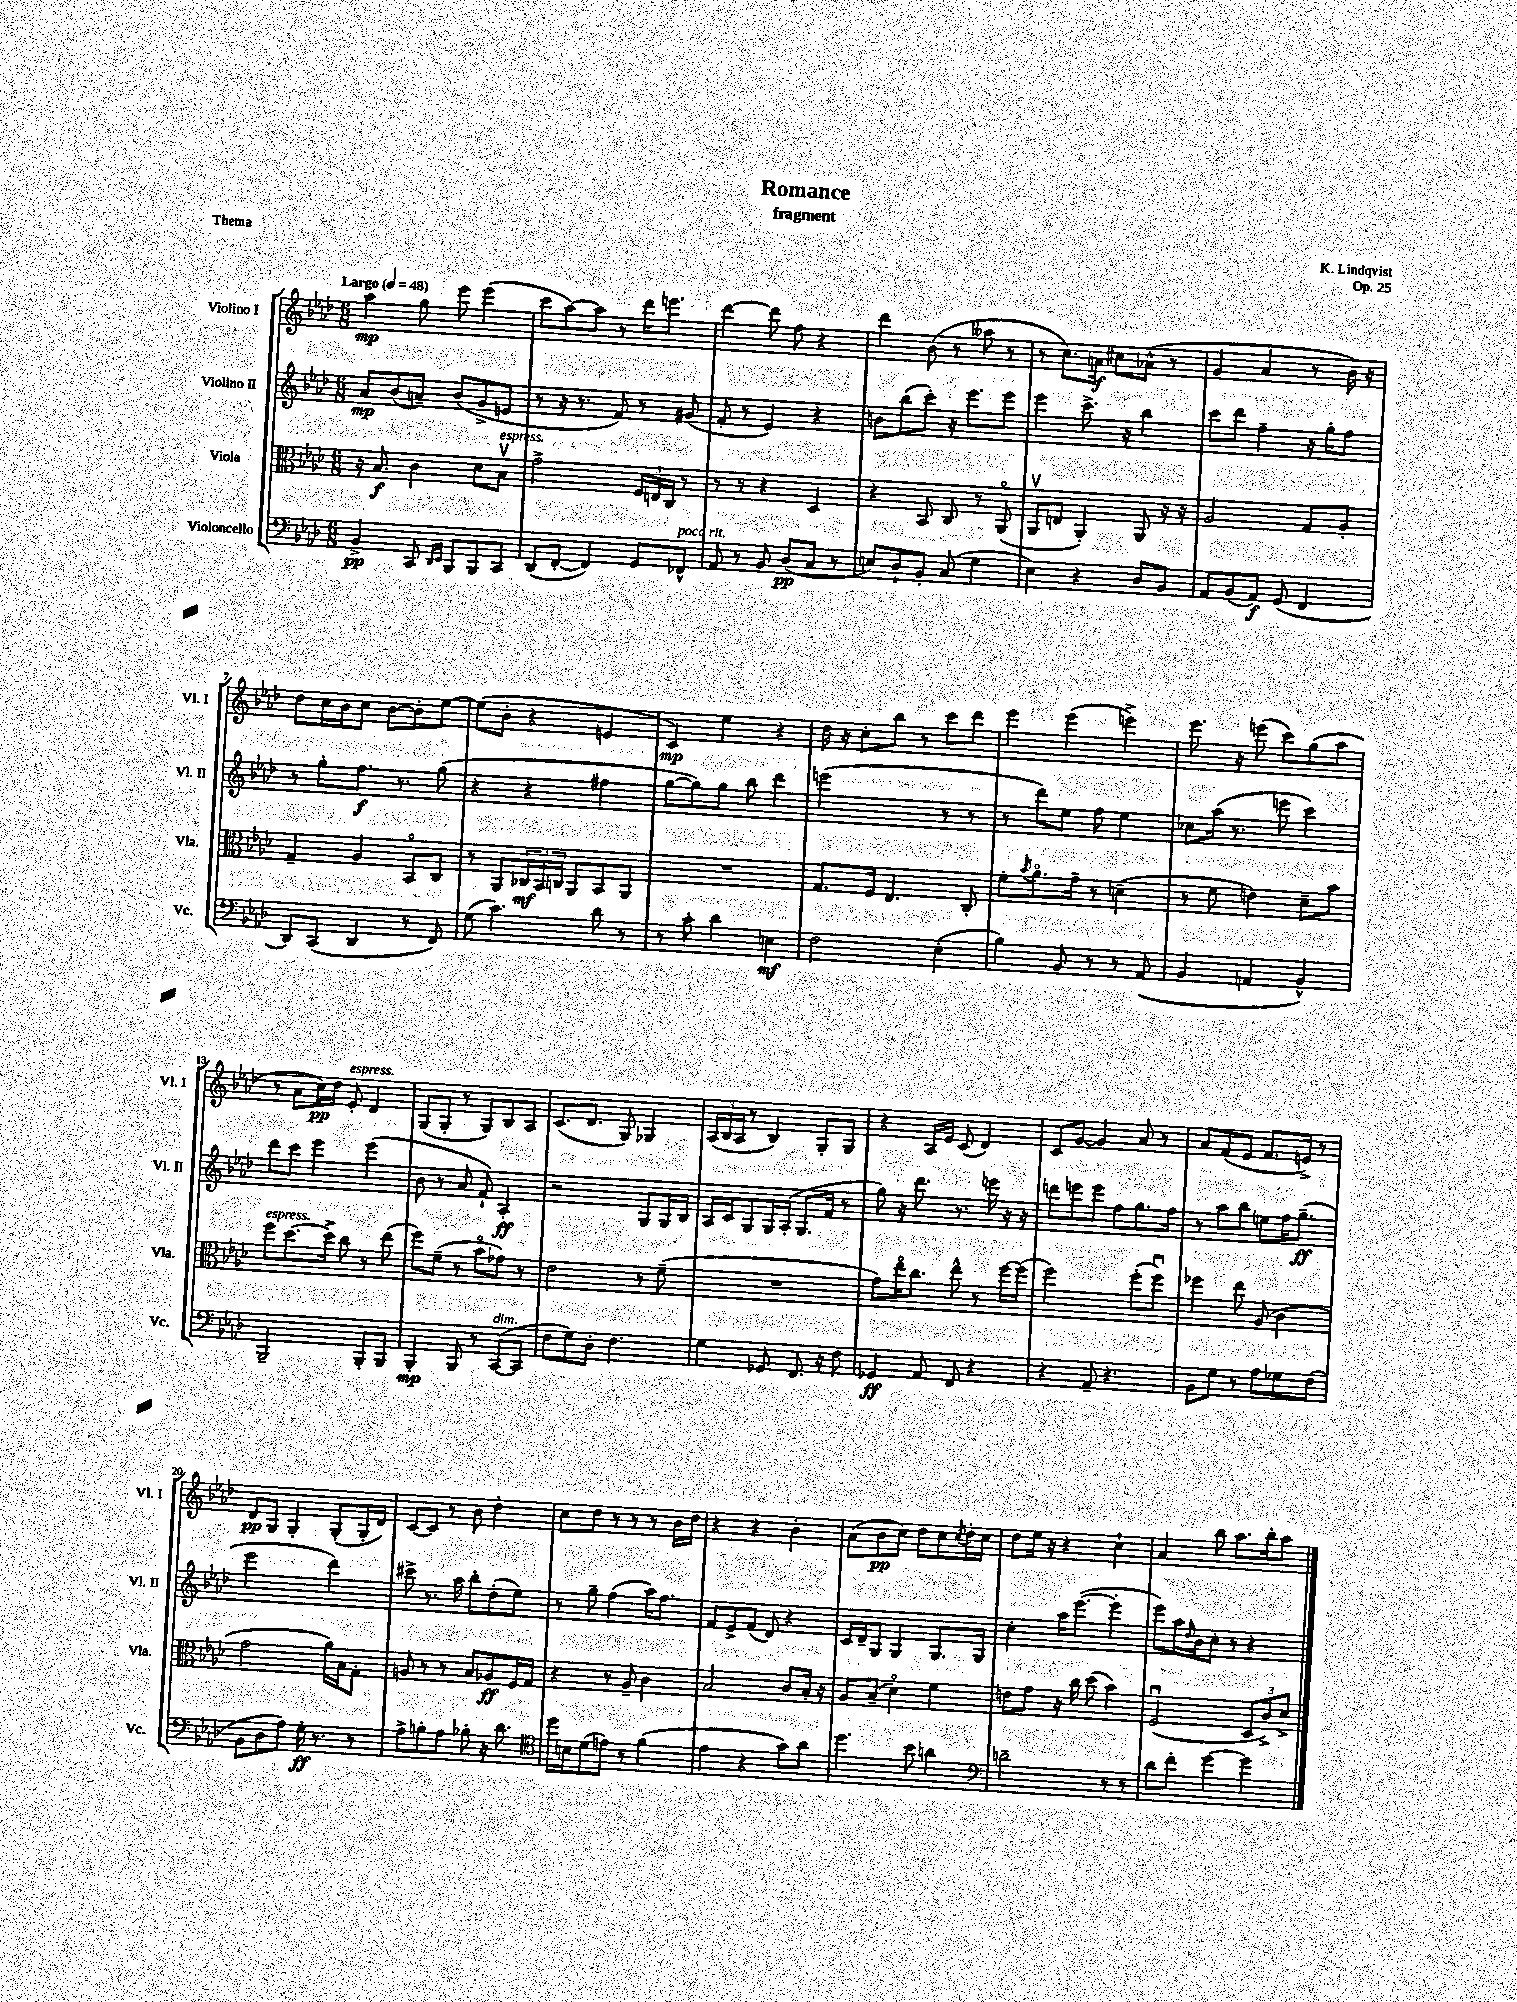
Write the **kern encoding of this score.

**kern	**dynam	**kern	**dynam	**kern	**dynam	**kern	**dynam
*part4	*part4	*part3	*part3	*part2	*part2	*part1	*part1
*staff4	*staff4	*staff3	*staff3	*staff2	*staff2	*staff1	*staff1
*I"Violoncello	*	*I"Viola	*	*I"Violino II	*	*I"Violino I	*
*I'Vc.	*	*I'Vla.	*	*I'Vl. II	*	*I'Vl. I	*
*clefF4	*	*clefC3	*	*clefG2	*	*clefG2	*
*k[b-e-a-d-]	*	*k[b-e-a-d-]	*	*k[b-e-a-d-]	*	*k[b-e-a-d-]	*
*M6/8	*	*M6/8	*	*M6/8	*	*M6/8	*
*MM48	*	*MM48	*	*MM48	*	*MM48	*
=1	=1	=1	=1	=1	=1	=1	=1
!	!	!	!	!	!	!LO:TX:a:B:t=Largo	!
4BB-^/	pp	16r	.	8a-/L	mp	4aa-\	mp
.	.	8.B-/	f	.	.	.	.
.	.	.	.	(8b-/	.	.	.
8CC/	.	4c\	.	8an~/J)	.	8gg\	.
16qqDD-/LL	.	.	.	.	.	.	.
16qqEE-/JJ	.	.	.	.	.	.	.
8BBB-/L	.	.	.	(8b-/L	.	8eee-\	.
8BBB-/	.	8d-\L	.	8g^/	.	(4eee-\	.
!	!	!LO:TX:a:i:t=espress.	!	!	!	!	!
8CC/J	.	8B-v\J	.	8en/J	.	.	.
=2	=2	=2	=2	=2	=2	=2	=2
(8DD-/L	.	2g^\	.	8r	.	8ccc\L	.
[8FF'/J	.	.	.	16r	.	[8aa-\)	.
.	.	.	.	8.r	.	.	.
4FF/])	.	.	.	.	.	8aa-\J]	.
.	.	.	.	8f/)	.	8r	.
8GG/L	.	24F/LL	.	8r	.	16ddd-\KL	.
.	.	24En/	.	.	.	.	.
.	.	.	.	.	.	8.eeen\J	.
.	.	24C/JJ	.	.	.	.	.
!LO:TX:a:i:t=poco rit.	!	!	!	!	!	!	!
8FF-X^^/J	.	8r	.	(8g#X/	.	.	.
=3	=3	=3	=3	=3	=3	=3	=3
8AA-/	.	8r	.	8f'/	.	[4ddd-\	.
8r	.	8r	.	8r	.	.	.
8BB-/	.	4r	.	4e-/)	.	8ddd-\]	.
(8D-/L	pp	.	.	.	.	8ff\	.
8C/J	.	4D-/	.	4r	.	4r	.
8r	.	.	.	.	.	.	.
=4	=4	=4	=4	=4	=4	=4	=4
8En/L)	.	4r	.	8bn\L	.	4ddd-\	.
8D-`/	.	.	.	(8bb-\	.	.	.
8BB-'/J	.	8BB-/	.	8ccc'\J)	.	(8b-\	.
(8C/	.	8C/	.	16r	.	8r	.
.	.	.	.	8.eee-\L	.	.	.
4G\	.	8r	.	.	.	8aa--X\	.
.	.	(8AA-/	.	8eee-\J	.	8r	.
=5	=5	=5	=5	=5	=5	=5	=5
4E-\)	.	8AA-v/L	.	4eee-\	.	8r	.
.	.	8En/J	.	.	.	8.cc\L)	.
4r	.	4AA-'/)	.	8.ccc^\	.	.	.
.	.	.	.	.	.	16an\Jk	f
.	.	.	.	.	.	8cc#X\L	.
.	.	.	.	16r	.	.	.
8D-/L	.	8AA-/	.	4bb-\	.	(8a-X^^\J	.
8BB-/J	.	16r	.	.	.	8r	.
.	.	16r	.	.	.	.	.
=6	=6	=6	=6	=6	=6	=6	=6
8AA-/L	.	2A-/	.	8ccc\L	.	4g/	.
(8BB-/	.	.	.	8ddd-\J	.	.	.
8AA-/J)	f	.	.	4ff~\	.	4a-/	.
(8GG/	.	.	.	.	.	.	.
4FF/	.	8G/L	.	16r	.	8r	.
.	.	.	.	16gg'\KL	.	.	.
.	.	8A-'/J	.	8ff\J	.	16b-\)	.
.	.	.	.	.	.	16r	.
!!LO:LB:g=z
=7	=7	=7	=7	=7	=7	=7	=7
8DD-/L)	.	4G~/	.	8r	.	8dd-\L	.
(8CC/J	.	.	.	8gg'\L	.	16cc\L	.
.	.	.	.	.	.	16b-\J	.
4DD-/	.	4A-/	.	8.ff\J	f	8cc\J	.
.	.	.	.	.	.	[8b-\L	.
.	.	.	.	8.r	.	.	.
8r	.	8BB-/L	.	.	.	8b-'\]	.
8FF/)	.	8C/J	.	(8gg\	.	[8ee-\J	.
=8	=8	=8	=8	=8	=8	=8	=8
(8G\	.	8r	.	4r	.	(8ee-\L]	.
4.c\)	.	8AA-/L	.	.	.	8b-'\J	.
.	.	24C-X/L	mf	4r	.	4r	.
.	.	24BB-/	.	.	.	.	.
.	.	24Cn/JJ	.	.	.	.	.
.	.	8AA-/L	.	.	.	.	.
8d-\	.	8BB-/	.	4ff#X\	.	4en/	.
8r	.	8AA-/J	.	.	.	.	.
=9	=9	=9	=9	=9	=9	=9	=9
8r	.	2.r	.	[8gg\L	.	4c/)	mp
8c'\	.	.	.	8gg\])	.	.	.
4d-\	.	.	.	8gg\J	.	4ee-\	.
.	.	.	.	8bb-\	.	.	.
4En\	mf	.	.	4ddd-\	.	4r	.
=10	=10	=10	=10	=10	=10	=10	=10
2F\	.	8.G/L	.	(2eeen\	.	16dd-\	.
.	.	.	.	.	.	16r	.
.	.	.	.	.	.	8cc'\L	.
.	.	16F/Jk	.	.	.	.	.
.	.	4.E-/	.	.	.	8bb-\J	.
.	.	.	.	.	.	8r	.
(4E-'\	.	.	.	8r	.	8ccc\L	.
.	.	8C'/	.	8r	.	8ddd-\J	.
=11	=11	=11	=11	=11	=11	=11	=11
4B-\)	.	8f'\L	.	8r	.	4eee-\	.
.	.	8qb-/	.	.	.	.	.
.	.	8.a-\	.	8ddd-\L)	.	.	.
8BB-/	.	.	.	8ee-\J	.	(4eee-\	.
.	.	16g~\Jk	.	.	.	.	.
8r	.	8r	.	8ff\	.	.	.
8r	.	(4dn~\	.	4ee-\	.	4eeen^\)	.
(8AA-/	.	.	.	.	.	.	.
=12	=12	=12	=12	=12	=12	=12	=12
4BB-/	.	8r	.	8cc-X\L	.	8.eee-\	.
.	.	8f\	.	(16aa-\Jk	.	.	.
.	.	.	.	8.r	.	16r	.
4AAn/	.	4en\)	.	.	.	(8eeen\	.
.	.	.	.	8eeen\	.	8ccc\L)	.
4BB-^^/)	.	8d-~\L	.	4ccc\)	.	(8gg\	.
.	.	8b-\J	.	.	.	8aa-\J	.
!!LO:LB:g=z
=13	=13	=13	=13	=13	=13	=13	=13
!	!	!LO:TX:a:i:t=espress.	!	!	!	!	!
2BBB-~/	.	8ff\L	.	8ddd-\L	.	8r	.
.	.	[8.dd-\	.	8ccc\J	.	8a-\L	.
.	.	.	.	4eee-\	.	16cc\L)	pp
.	.	16dd-^\Jk]	.	.	.	16dd-\JJ	.
!	!	!	!	!	!	!LO:TX:a:i:t=espress.	!
.	.	8cc\	.	.	.	8e-'/	.
8BBB-'/L	.	8r	.	(4eee-\	.	4d-/	.
8BBB-/J	.	(8ee-\	.	.	.	.	.
=14	=14	=14	=14	=14	=14	=14	=14
4BBB-'/	mp	8ff\L)	.	8b-\	.	(8G/L	.
.	.	(8f~\J	.	8r	.	8G'/J	.
8BBB-/	.	8r	.	8a-/	.	8r	.
8r	.	8b-\L	.	8f`/)	.	8G/L)	.
!LO:TX:a:i:t=dim.	!	!	!	!	!	!	!
([8CC/L	.	8g-X\J)	.	4A-'/	ff	8B-/	.
8CC/J]	.	8r	.	.	.	8A-/J	.
=15	=15	=15	=15	=15	=15	=15	=15
8F\L	.	2e-\	.	2r	.	(8.c/L	.
8G\)	.	.	.	.	.	.	.
.	.	.	.	.	.	8.d-/J	.
8D-'\J	.	.	.	.	.	.	.
4.F\	.	.	.	.	.	8G/)	.
.	.	8r	.	8G/L	.	4G-X/	.
.	.	(8f~\	.	16G/L	.	.	.
.	.	.	.	16B-/JJ	.	.	.
=16	=16	=16	=16	=16	=16	=16	=16
4G\	.	2.r	.	16A-/LL	.	(24A-/LL	.
.	.	.	.	.	.	24B-/	.
.	.	.	.	16c/J	.	.	.
.	.	.	.	.	.	24A-/JJ	.
.	.	.	.	8G/	.	8r	.
8GG-X/	.	.	.	16G/L	.	4B-/)	.
.	.	.	.	(16A-'/JJ	.	.	.
8.FF/	.	.	.	8.G/L	.	.	.
.	.	.	.	.	.	8G'/L	.
16r	.	.	.	16f/Jk	.	.	.
8F\	.	.	.	8r	.	8G/J	.
=17	=17	=17	=17	=17	=17	=17	=17
4GG-X/	ff	8g\L)	.	8gg\)	.	4r	.
.	.	16ee-\K	.	16r	.	.	.
.	.	8.cc\J	.	8.ddd-\	.	.	.
8AA-/	.	.	.	.	.	16A-/LL	.
.	.	.	.	.	.	16e-/JJ	.
8FF/	.	8ee-^^\	.	8.r	.	(8c/	.
4r	.	8r	.	.	.	4d-/)	.
.	.	.	.	16eeen\	.	.	.
.	.	[16ff\LL	.	16r	.	.	.
.	.	(16ff\JJ]	.	16r	.	.	.
=18	=18	=18	=18	=18	=18	=18	=18
4r	.	2ff\)	.	8dddn\L	.	8c/L	.
.	.	.	.	8eeen\	.	[8g/J	.
8AA-~/	.	.	.	8eee\J	.	4g/]	.
4.r	.	.	.	8ff\L	.	.	.
.	.	(8ff'\L	.	8.gg\	.	8a-/	.
.	.	8ffu\J)	.	.	.	8r	.
.	.	.	.	16ff\Jk	.	.	.
=19	=19	=19	=19	=19	=19	=19	=19
8BB-\L	.	4ff-X\	.	8r	.	8a-/L	.
8G\J	.	.	.	8aa-\L	.	(8f/	.
8r	.	8ee-\	.	8bb-\J	.	8e-/J	.
8A-\L	.	(8A-/	.	8een\L	.	8.f/L	.
8G-X\	.	4c\	.	16ff\K	.	.	.
.	.	.	.	(8.gg~\J	ff	16en^/Jk)	.
(8F\J	.	.	.	.	.	8r	.
!!LO:LB:g=z
=20	=20	=20	=20	=20	=20	=20	=20
8BB-\L	.	2g\	.	2eee-\	.	8d-/L	pp
8D-\	.	.	.	.	.	8G/J	.
8A-\J)	.	.	.	.	.	4G'/	.
16G'\	ff	.	.	.	.	.	.
8.r	.	.	.	.	.	.	.
.	.	16a-\LL)	.	4ddd-\)	.	(8G'/L	.
.	.	16B-\J	.	.	.	.	.
8r	.	8G'\J	.	.	.	16G'/L	.
.	.	.	.	.	.	16d-/JJ)	.
=21	=21	=21	=21	=21	=21	=21	=21
8A-^\L	.	8An/	.	8ccc#X^\	.	[8c/L	.
8Bn'\	.	8r	.	8.r	.	8c/J]	.
8A-\J	.	8r	.	.	.	8r	.
.	.	.	.	16aa-\	.	.	.
8B-X'\	.	8B-/L	.	8bb-'\L	.	8b-\	.
16r	.	8A-X/	ff	(8dd-'\	.	4dd-'\	.
8.d-\	.	.	.	.	.	.	.
.	.	16F/L	.	8ee-\J)	.	.	.
.	.	16G/JJ	.	.	.	.	.
=22	=22	=22	=22	=22	=22	=22	=22
*clefC4	*	*	*	*	*	*	*
16dd-\LL	.	4r	.	8r	.	8cc\L	.
16Bn\J	.	.	.	.	.	.	.
(8d-\	.	.	.	8gg~\	.	8dd-\J	.
8en\J)	.	8r	.	(4ff\	.	8r	.
8r	.	8A-~/	.	.	.	8r	.
(4f\	.	4c\	.	16aa-\KL)	.	8r	.
.	.	.	.	8.ff\J	.	.	.
.	.	.	.	.	.	16b-\LL	.
.	.	.	.	.	.	16dd-\JJ	.
=23	=23	=23	=23	=23	=23	=23	=23
4e-\	.	2B-/	.	8f/L	.	4r	.
.	.	.	.	8e-^/	.	.	.
4r	.	.	.	(8f/J	.	4r	.
.	.	.	.	8d-/)	.	.	.
8g\L)	.	8c/L	.	4r	.	4b-'\	.
8a-\J	.	16B-'/Jk	.	.	.	.	.
.	.	16r	.	.	.	.	.
=24	=24	=24	=24	=24	=24	=24	=24
4.dd-\	.	8A-/L	.	16c/LL	.	(8a-\L	.
.	.	.	.	16d-~/J	.	.	.
.	.	(8B-~/J	.	8G/J	.	8b-\	pp
.	.	4d-\)	.	4G/	.	8cc\J)	.
8b-\	.	.	.	.	.	8dd-\L	.
4an\	.	4f\	.	8.G/L	.	8cc\	.
.	.	.	.	.	.	8qcc/	.
.	.	.	.	.	.	16dd-'\L	.
.	.	.	.	16G/Jk	.	16cc\JJ	.
=25	=25	=25	=25	=25	=25	=25	=25
*clefF4	*	*	*	*	*	*	*
2dn~\	.	8en\L	.	4cc'\	.	8dd-\L	.
.	.	8g\J	.	.	.	16ee-\Jk	.
.	.	.	.	.	.	16r	.
.	.	16r	.	16aa-\KL	.	4r	.
.	.	16cc\	.	([8.eee-\J	.	.	.
.	.	(8dd-\	.	.	.	.	.
8r	.	4b-\)	.	4eee-'\]	.	4cc`\	.
8r	.	.	.	.	.	.	.
=26	=26	=26	=26	=26	=26	=26	=26
8d-\L	.	(2Fu/	.	8eee-\L)	.	4a-/	.
8f'\J	.	.	.	16aa-\L	.	.	.
.	.	.	.	16qqdd-/	.	.	.
.	.	.	.	16b-\J	.	.	.
[4g\	.	.	.	8cc'\J	.	8bb-\	.
.	.	.	.	8r	.	8.aa-\L	.
4g\]	.	12D-/L	.	4r	.	.	.
.	.	.	.	.	.	16bb-'\k	.
.	.	12c^/)	.	.	.	.	.
.	.	.	.	.	.	8aa-\J	.
.	.	12d-^/J	.	.	.	.	.
==	==	==	==	==	==	==	==
*-	*-	*-	*-	*-	*-	*-	*-
